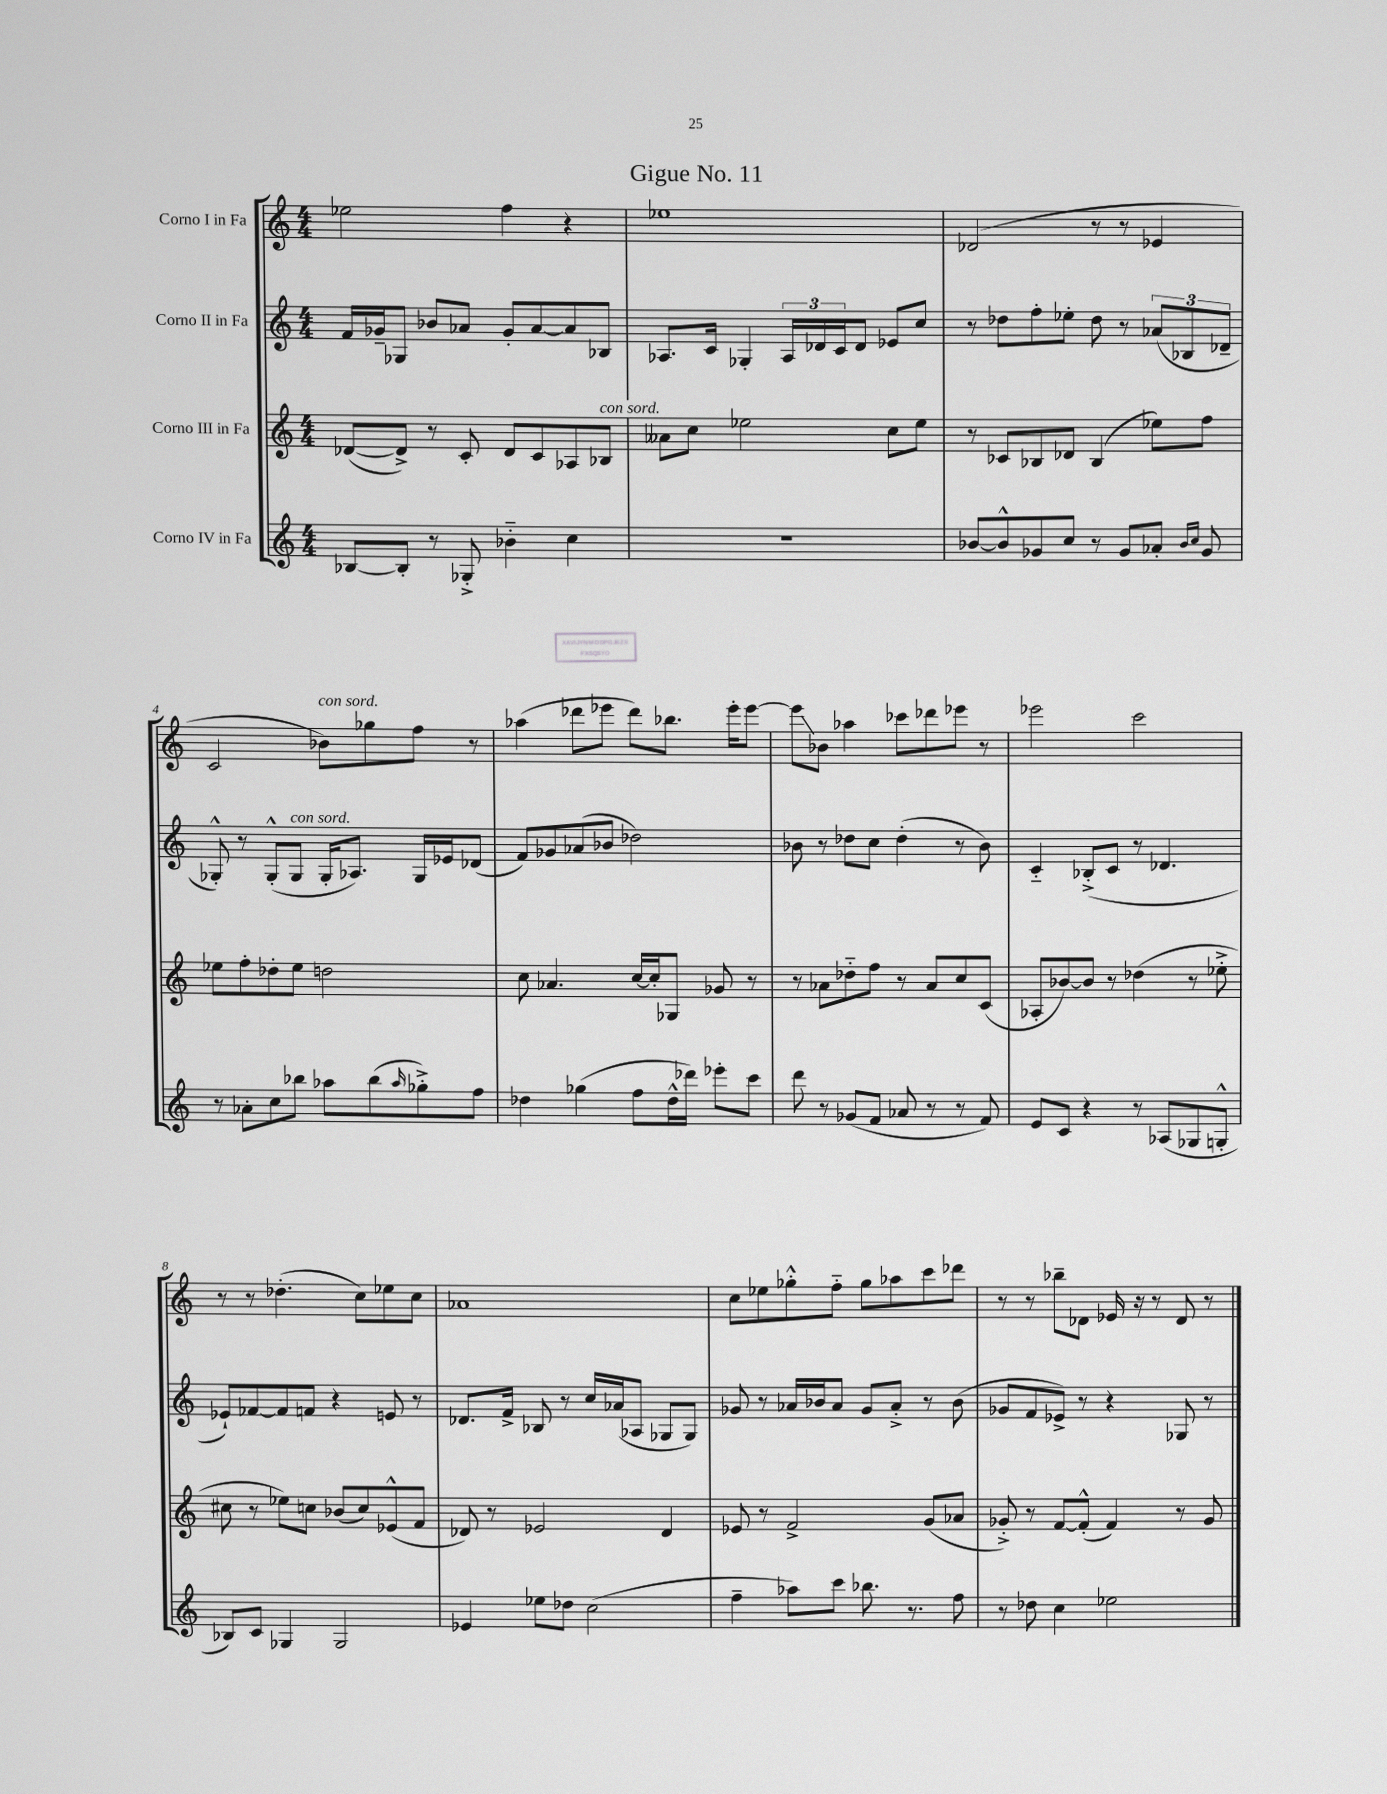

**kern	**kern	**kern	**kern
*staff4	*staff3	*staff2	*staff1
*clefG2	*clefG2	*clefG2	*clefG2
*k[]	*k[]	*k[]	*k[]
*M4/4	*M4/4	*M4/4	*M4/4
[8B-/L	([8d-/L	16f/LL	2ee-\
.	.	16g-~/J	.
8B-'/]J	8d-^/]J)	8G-/J	.
8r	8r	8b-/L	.
8G-'^/	8c'/	8a-/J	.
4b-'~\	8d-/L	8g-'/L	4ff\
.	8c/	[8a-/	.
4cc\	8A-/	8a-/]	4r
.	8B-/J	8B-/J	.
=	=	=	=
1r	8a--\L	8.A-/L	1ee-
.	8cc\J	.	.
.	.	16c/Jk	.
.	2ee-\	4G-'/	.
.	.	24A-/LL	.
.	.	24d-/	.
.	.	24c/J	.
.	.	8d-/J	.
.	8cc\L	8e-/L	.
.	8ee-\J	8cc/J	.
=	=	=	=
[8b-/L	8r	8r	(2d-/
8b-^^/]	8c-/L	8dd-\L	.
8g-/	8B-/	8ff'\	.
8cc/J	8d-/J	8ee-'\J	.
8r	(4B-/	8dd-\	8r
8g-/L	.	8r	8r
8a-'/J	8ee-\L)	(12a-/L	4e-/
.	.	12B-/	.
16qqb-/LL	.	.	.
16qqcc/JJ	.	.	.
8g-/	8ff\J	.	.
.	.	12d-~/J	.
=	=	=	=
8r	8ee-\L	8G-'^^/)	2c/
8a-'\L	8ff'\	8r	.
8cc\	8dd-'\	(8G-'^^/L	.
8bb-\J	8ee-\J	8G-/J	.
8aa-\L	2dd\	16G-'/LK	8b-\L)
.	.	8.A-/J)	.
(8bb-\	.	.	8gg-\
16qqaa-/	.	.	.
8gg-'^\)	.	16G-/LL	8ff\J
.	.	16e-/J	.
8ff\J	.	(8d-/J	8r
=	=	=	=
4dd-\	8cc\	8f/L)	(4aa-\
.	4.a-/	8g-/	.
(4gg-\	.	(8a-/	8ddd-\L
.	.	8b-/J	8eee-\J
8ff\L	[16cc/LL	2dd-\)	8ddd-\L)
.	16cc'/]J	.	.
16dd-^^\L	8G-/J	.	8.bb-\J
16ddd-\JJ)	.	.	.
8eee-'\L	8g-/	.	.
.	.	.	16eee-'\LK
8ccc\J	8r	.	[8eee-\J
=	=	=	=
8ddd\	8r	8b-\	8eee-\]L
8r	8a-\L	8r	8b-\J
(8g-/L	8dd-'~\	8dd-\L	4aa-\
8f/J	8ff\J	8cc\J	.
8a-/	8r	(4dd-'\	8ccc-\L
8r	8a-/L	.	8ddd-\
8r	8cc/	8r	8eee-\J
8f/)	(8c/J	8b-\)	8r
=	=	=	=
8e/L	8A-'/L	4c'~/	2eee-\
8c/J	[8b-/)	.	.
4r	8b-/]J	(8B-'^/L	.
.	8r	8c/J	.
8r	(4dd-\	8r	2ccc\
(8A-/L	.	4.d-/	.
8G-/	8r	.	.
8G'^^/J	8ee-'^\	.	.
=	=	=	=
8B-/L)	8cc#\	8e-`/L)	8r
8c/J	8r	[8f-/	8r
4G-/	8ee-\L)	8f-/]	(4.dd-'\
.	8cc\J	8f/J	.
2G-/	(8b-/L	4r	.
.	8cc/)	.	8cc\L)
.	(8e-^^/	8e/	8ee-\
.	8f/J	8r	8cc\J
=	=	=	=
4e-/	8d-/)	8.d-/L	1a-
.	8r	.	.
.	.	16f^/Jk	.
8ee-\L	2e-/	8B-/	.
8dd-\J	.	8r	.
(2cc\	.	16cc/LL	.
.	.	(16a-/J	.
.	.	8A-/J	.
.	4d-/	8G-/L	.
.	.	8G-/J)	.
=	=	=	=
4ff~\	8e-/	8g-/	8cc\L
.	8r	8r	8ee-\
8aa-\L)	2f^/	16a-/LL	8gg-'^^\
.	.	16b-/J	.
8ccc\J	.	8a-/J	8ff'~\J
8.bb-\	.	8g-/L	8gg-\L
.	.	8a-'^/J	8aa-\
8.r	.	.	.
.	(8g/L	8r	8ccc\
8ff\	8a-/J	(8b-\	8ddd-\J
=	=	=	=
8r	8g-'^/)	8g-/L	8r
8dd-\	8r	8f/	8r
4cc\	[8f/L	8e-^/J)	8bb-~\L
.	(8f'^^/]J	8r	8d-\J
2ee-\	4f/)	4r	16e-/
.	.	.	16r
.	.	.	8r
.	8r	8G-/	8d-/
.	8g-/	8r	8r
==	==	==	==
*-	*-	*-	*-
